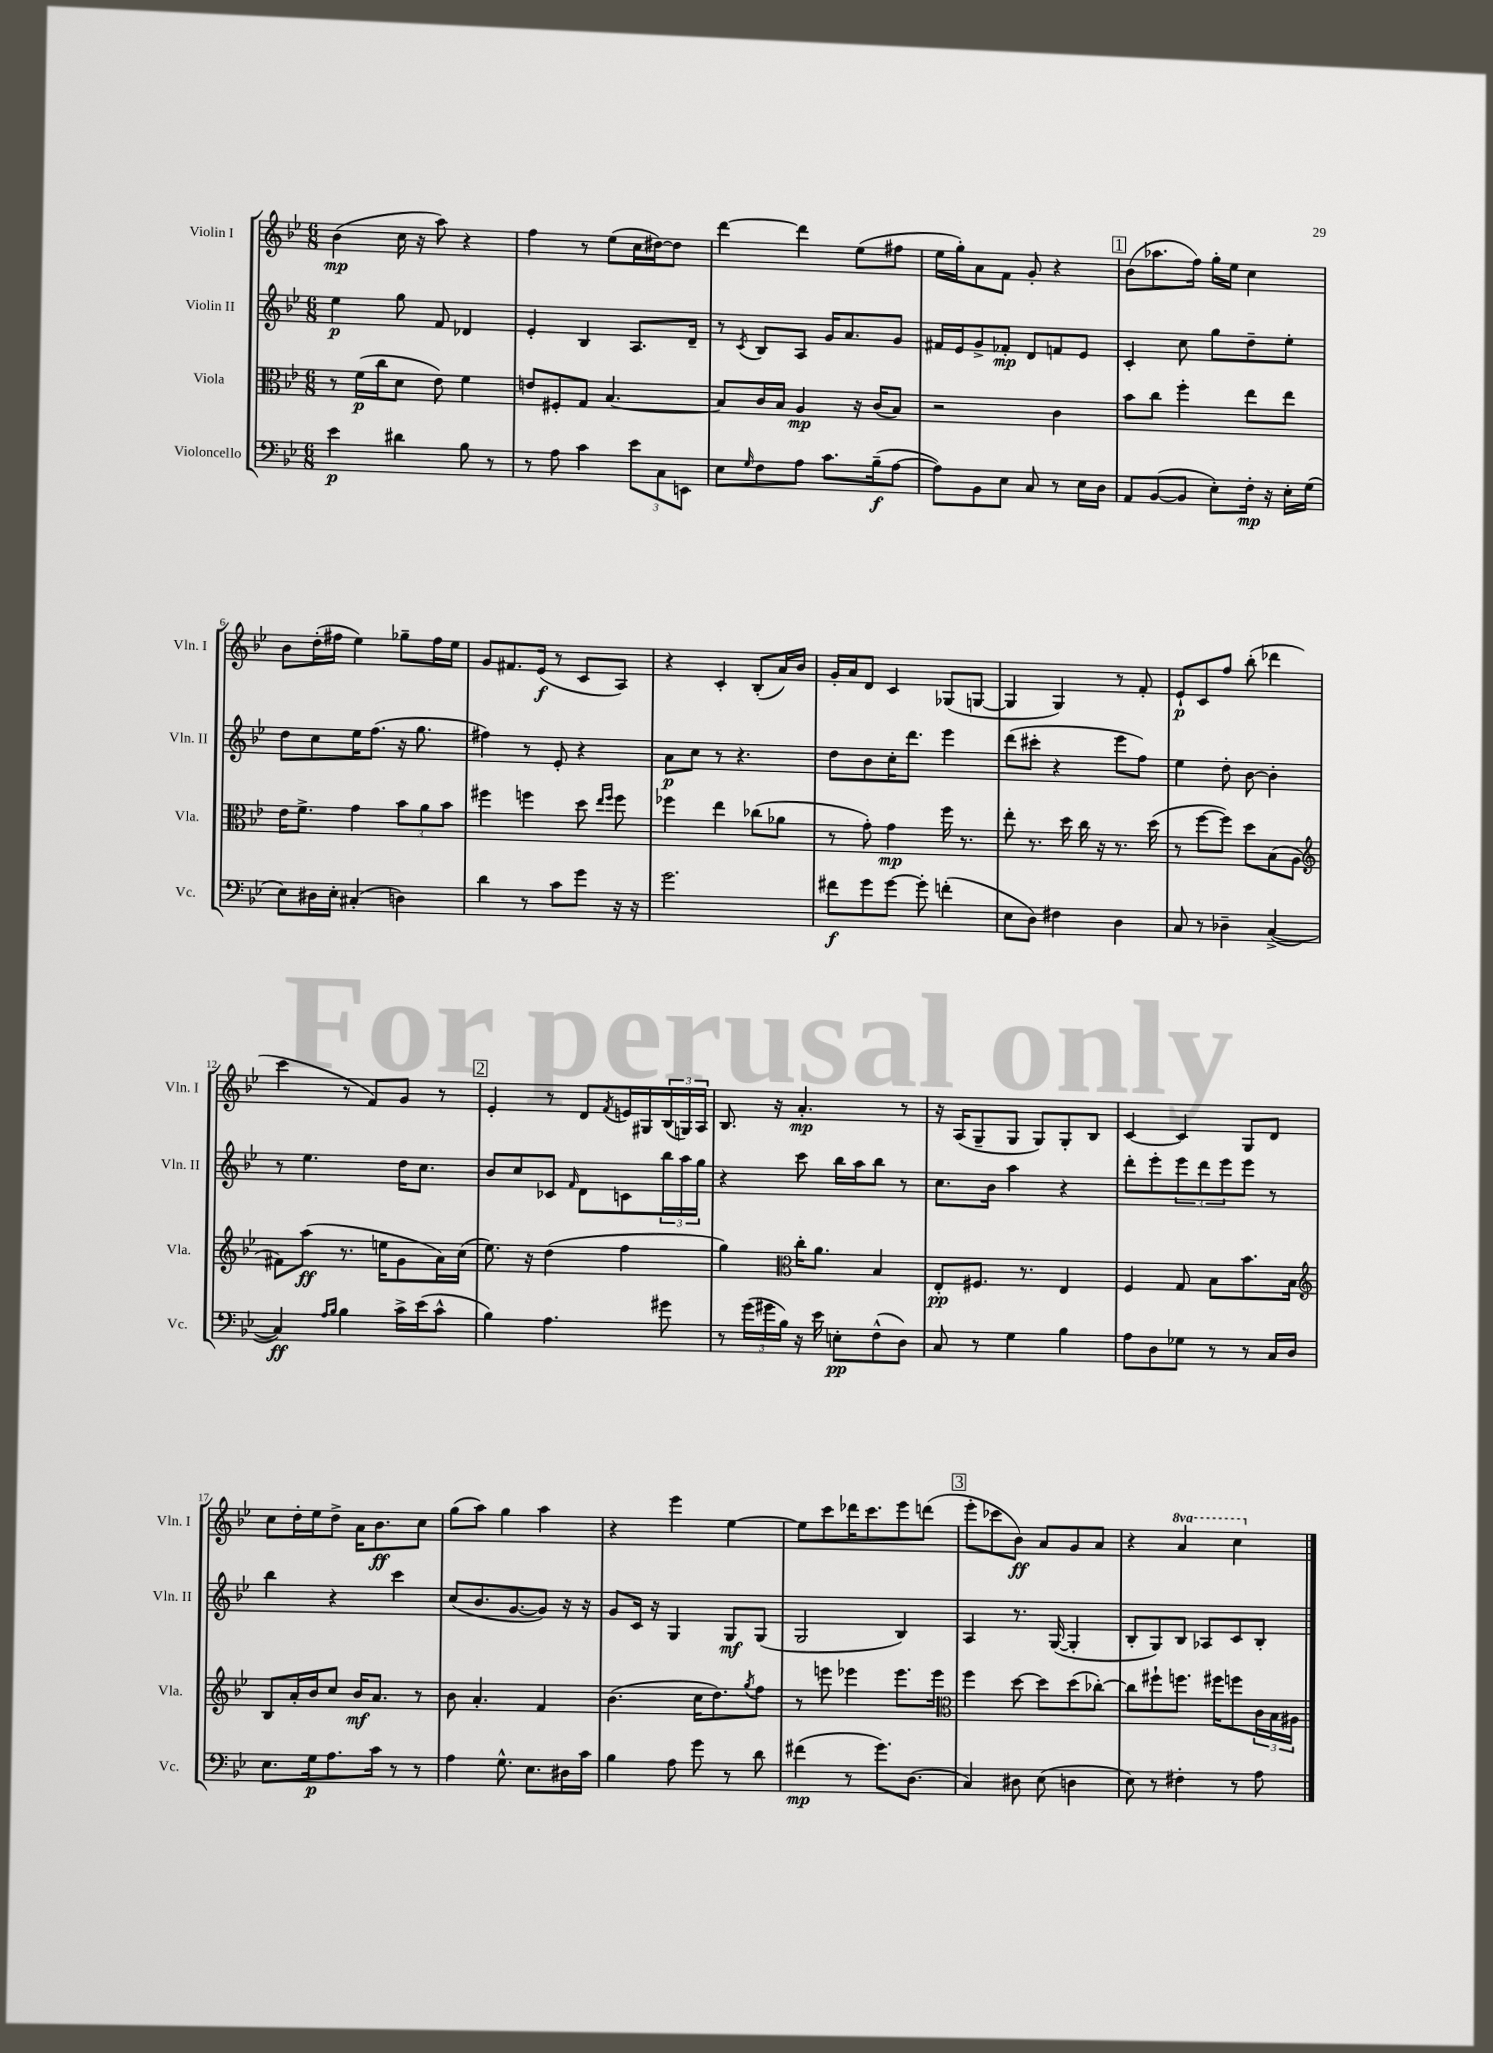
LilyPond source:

<<
\new StaffGroup <<
\new Staff = "s0" \with { instrumentName = "Violin I" shortInstrumentName = "Vln. I" } {
    \clef treble \key bes \major \numericTimeSignature \time 6/8 \set Staff.ottavationMarkups = #ottavation-simple-ordinals
    bes'4\mp( c''16 r16 a''8) r4 |
    f''4 r8 ees''8( c''16 dis''16~) dis''8 |
    d'''4~ d'''4 ees''8( fis''8 |
    ees''16 g''16-.) a'8 f'8 g'8-. r4 |
    \mark \markup { \box "1" } bes'8( aes''8. f''16) g''16-. ees''16 c''4 |
    bes'8 d''16-.( fis''16 ees''4) ges''8-- fis''16 ees''16 |
    g'8 fis'8. ees'16\f( r8 c'8 a8) |
    r4 c'4-. bes8-.( a'16) bes'16 |
    g'16-. a'16 d'8 c'4 ges8( g8~ |
    g4 g4) r8 f'8-. |
    ees'8-!\p c'8 f''8 bes''8-.( des'''4 |
    c'''4 r8 f'8) g'8 r8 |
    \mark \markup { \box "2" } ees'4-. r8 d'8 \acciaccatura { f'8 } e'16 gis16 \tuplet 3/2 { bes16( g16) a16 } |
    bes8. r16 a'4.-.\mp r8 |
    r16 a16( g8-- g8 g8) g8-. bes8 |
    c'4~ c'4 g8 d'8 |
    c''8 d''16-. ees''16 d''8-> a'16 bes'8.\ff c''8 |
    g''8( a''8) g''4 a''4 |
    r4 ees'''4 ees''4~ |
    ees''8 c'''8 des'''16 c'''8. ees'''8 d'''8( |
    \mark \markup { \box "3" } ees'''8-. ces'''8 bes'8\ff) a'8 g'8 a'8 |
    r4 \ottava #1 a''4 c'''4 \ottava #0 \bar "|." |
}
\new Staff = "s1" \with { instrumentName = "Violin II" shortInstrumentName = "Vln. II" } {
    \clef treble \key bes \major \numericTimeSignature \time 6/8
    ees''4\p g''8 f'8 des'4 |
    ees'4-. bes4 a8. d'16-- |
    r8 \acciaccatura { c'8 } bes8 a8 g'16 a'8. g'8 |
    fis'16 ees'16 g'8-> fes'8-.\mp d'8 f'8 ees'8 |
    \mark \markup { \box "1" } c'4-. c''8 g''8 d''8-- ees''8-. |
    d''8 c''8 ees''16 f''8.( r16 g''8. |
    fis''4) r8 ees'8-. r4 |
    a'8\p c''8 r8 r4. |
    d''8 bes'8 c''16-. d'''8. ees'''4 |
    d'''8( cis'''8-. r4 ees'''8 f''8) |
    ees''4 d''8-. bes'8~ bes'4-. |
    r8 ees''4. d''16 c''8. |
    \mark \markup { \box "2" } bes'8 c''8 ces'8 \grace { f'16 } d'8 c'8 \tuplet 3/2 { bes''16 a''16 g''16 } |
    r4 c'''8 bes''16 a''16 bes''8 r8 |
    c''8. bes'16 a''4 r4 |
    d'''8-. ees'''8-. \tuplet 3/2 { ees'''8 d'''8 ees'''8 } ees'''8 r8 |
    bes''4 r4 c'''4 |
    c''8( bes'8. g'8.~ g'8) r16 r16 |
    g'8 c'16 r16 g4 g8\mf g8( |
    g2 bes4) |
    \mark \markup { \box "3" } a4 r8. g16~( g4-. |
    bes8-. g8) bes8 aes8 c'8 bes8-. \bar "|." |
}
\new Staff = "s2" \with { instrumentName = "Viola" shortInstrumentName = "Vla." } {
    \clef alto \key bes \major \numericTimeSignature \time 6/8
    r8 f'16\p( c''16 d'8 ees'8) f'4 |
    e'8 fis8-. g8 bes4.~ |
    bes8 c'16 bes16 a4\mp r16 c'16( bes8) |
    r2 c'4 |
    \mark \markup { \box "1" } bes'8 c''8 f''4-. ees''8 ees''8 |
    ees'16 f'8.-> g'4 \tuplet 3/2 { bes'8 a'8 bes'8 } |
    fis''4 f''4 d''8 \grace { ees''16 f''16 } f''8 |
    fes''4 ees''4 ces''8( aes'8 |
    r8 g'8-.) g'4\mp f''16 r8. |
    ees''8-. r8. d''16 c''16 r16 r8. d''16( |
    r8 f''8~ f''8) d''8 bes8( a8 |
    \clef treble fis'8) a''8\ff( r8. e''16 g'8 a'16) c''16( |
    \mark \markup { \box "2" } ees''8.) r16 d''4( f''4 |
    g''4) \clef alto c''16-. a'8. bes4 |
    ees8-.\pp fis8. r8. ees4 |
    f4 g8 bes8 bes'8. bes16 |
    \clef treble bes8 a'16-. bes'16 c''8 bes'16\mf a'8. r8 |
    bes'8 a'4.-. f'4 |
    bes'4.( c''16 d''8.) \acciaccatura { g''8 } f''8 |
    r8 e'''8 ees'''4 ees'''8. ees'''16 |
    \mark \markup { \box "3" } \clef alto f''4 d''8~ d''8 d''8( ces''8~-.) |
    ces''8 fis''8-! f''8. fis''16 f''8 \tuplet 3/2 { c'16 bes16 ais16 } \bar "|." |
}
\new Staff = "s3" \with { instrumentName = "Violoncello" shortInstrumentName = "Vc." } {
    \clef bass \key bes \major \numericTimeSignature \time 6/8
    ees'4\p dis'4 bes8 r8 |
    r8 a8 c'4 \tuplet 3/2 { ees'8 c8 e,8 } |
    ees8 \grace { g16 } f8 a8 c'8. bes16--\f( a8~ |
    a8) bes,8 ees8 c8 r8 ees16 d16 |
    \mark \markup { \box "1" } a,8 bes,8~( bes,8 ees8-.) f16-.\mp r16 ees16-. g16( |
    ees8) dis16 ees16-. cis4-.( d4) |
    d'4 r8 c'8 g'8 r16 r16 |
    g'2. |
    fis'8\f g'8 g'8~ g'8-. f'4-.( |
    ees8 d8) fis4 d4 |
    c8 r8 des4-- c4~->( |
    c4\ff) \grace { a16 bes16 } bes4 c'16-> ees'16( c'8-^ |
    \mark \markup { \box "2" } bes4) a4. gis'8 |
    r8 \tuplet 3/2 { g'16( gis'16 bes16) } r16 ees'16 e8-.\pp f8-^( d8) |
    c8 r8 g4 bes4 |
    a8 d8 ges8 r8 r8 c16 d16 |
    ees8. g16\p a8. c'16 r8 r8 |
    a4 g8.-^ ees8. dis16 c'16 |
    bes4 a8 g'8 r8 d'8 |
    fis'4\mp( r8 g'8.) d8.( |
    \mark \markup { \box "3" } c4) dis8 ees8( d4 |
    ees8) r8 fis4-. r8 a8 \bar "|." |
}
>>
>>
